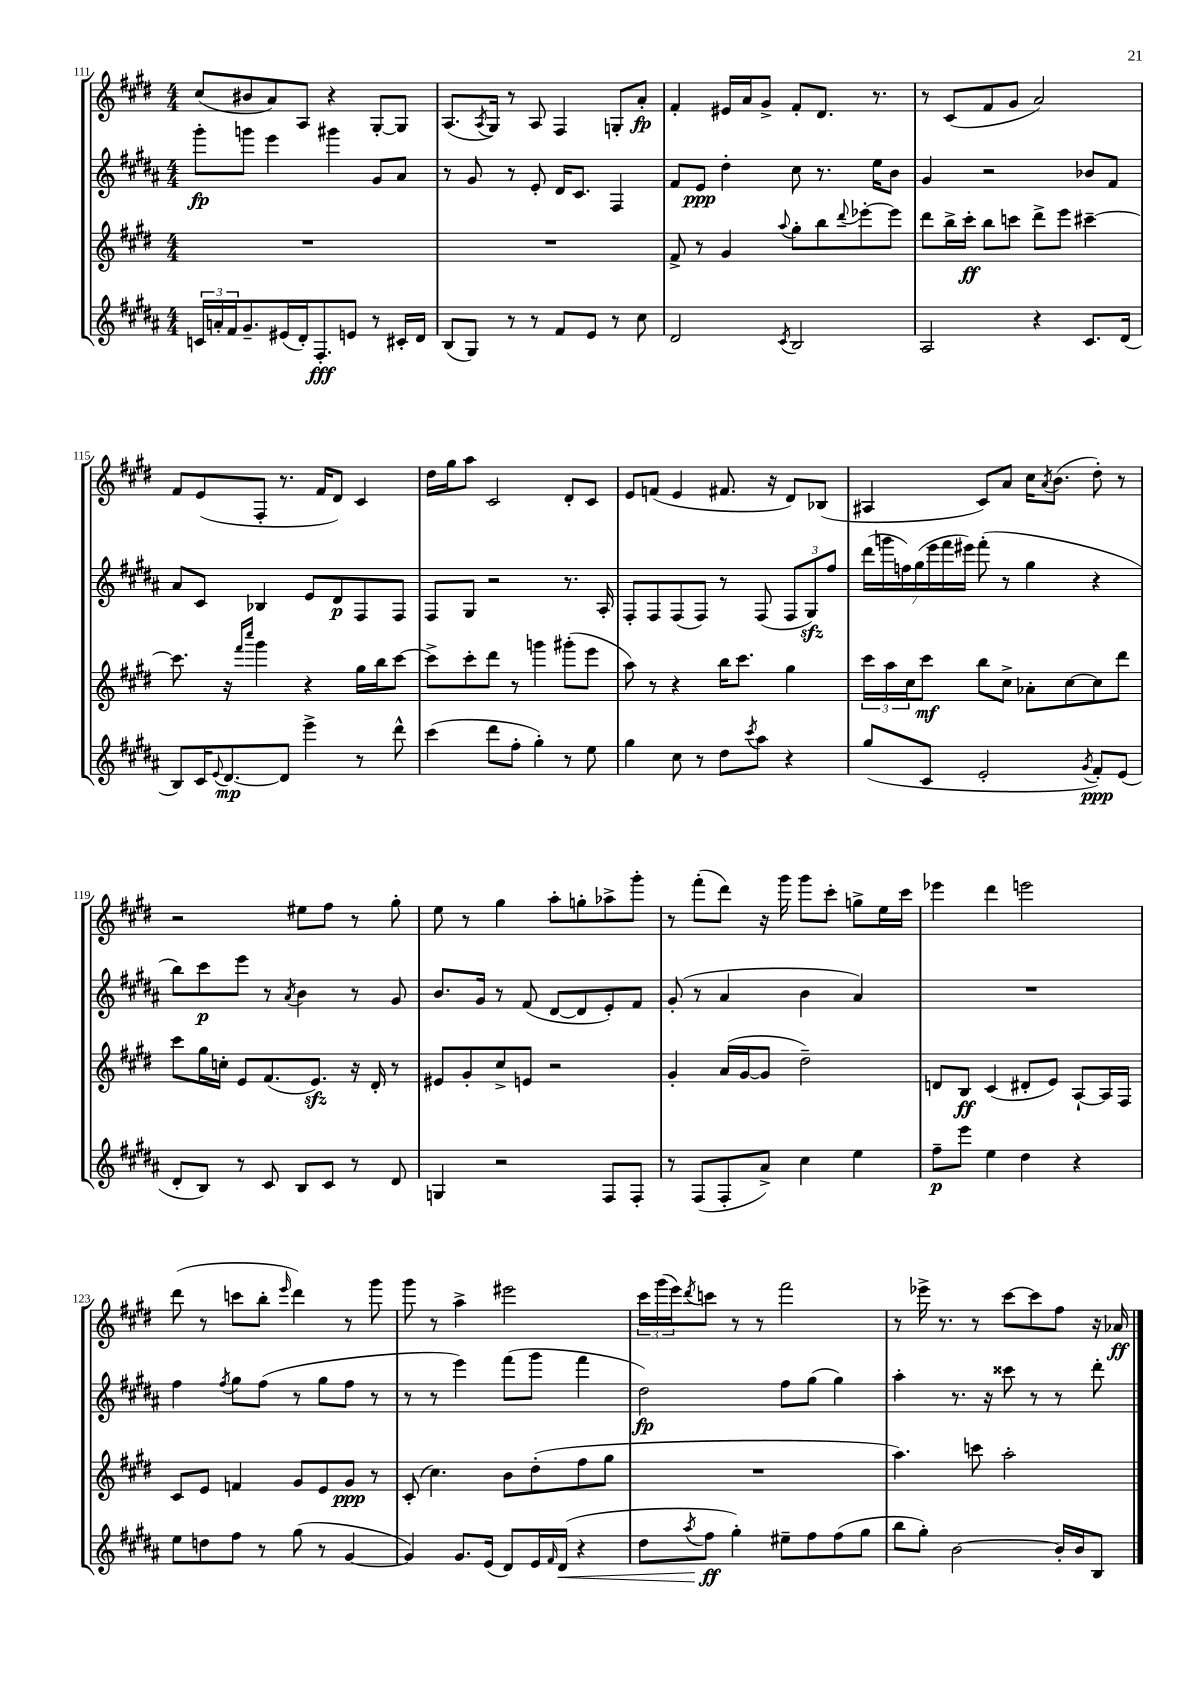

**kern	**kern	**kern	**kern
*staff4	*staff3	*staff2	*staff1
*clefG2	*clefG2	*clefG2	*clefG2
*k[f#c#g#d#a#]	*k[f#c#g#d#]	*k[f#c#g#d#a#]	*k[f#c#g#d#]
*M4/4	*M4/4	*M4/4	*M4/4
24c	1r	8ggg#'	(8cc#
24a'	.	.	.
24f#	.	.	.
8.g#~	.	8ggg	8b#
.	.	4eee	8a)
(16e#	.	.	.
16d#')	.	.	8A
8.F#'	.	.	.
.	.	4ggg#	4r
8e	.	.	.
8r	.	8g#	[8G#'
16c#'	.	8a#	8G#]
16d#	.	.	.
=	=	=	=
(8B	1r	8r	(8.A
8G#)	.	8g#	.
.	.	.	8qA
.	.	.	16G#)
8r	.	8r	8r
8r	.	8e'	8A
8f#	.	16d#	4F#
.	.	8.c#	.
8e	.	.	.
8r	.	4F#	8G'
8cc#	.	.	8a'
=	=	=	=
2d#	8f#^	8f#	4f#'
.	8r	8e	.
.	4g#	4dd#'	16e#
.	.	.	16a
.	.	.	8g#^
8qc#	8qqaa	.	.
2B	8gg#'	8cc#	8f#'
.	8bb	8.r	8.d#
.	8qqddd#	.	.
.	[8eee-'	.	.
.	.	16ee	8.r
.	8eee-]	8b	.
=	=	=	=
2A#	8ddd#	4g#	8r
.	16bb^	.	(8c#
.	16ccc#'	.	.
.	8bb	2r	8f#
.	8ccc	.	8g#
4r	8ddd#^	.	2a)
.	8eee	.	.
8.c#	[4ccc#~	8b-	.
.	.	8f#	.
(16d#	.	.	.
=	=	=	=
8B)	8.ccc#]	8a#	8f#
16c#	.	8c#	(8e
8qqe	.	.	.
[8.d#	16r	.	.
.	16qqfff#	.	.
.	16qqcccc#	.	.
.	4ggg#	4B-	8F#'
8d#]	.	.	8.r
4eee^	4r	8e	.
.	.	.	16f#
.	.	8d#	8d#)
8r	16gg#	8F#	4c#
.	16bb	.	.
8ddd#^^	[8ccc#	8F#	.
=	=	=	=
(4ccc#	8ccc#^]	8F#	16dd#
.	.	.	16gg#
.	8ccc#'	8G#	8aa
8ddd#	8ddd#	2r	2c#
8ff#'	8r	.	.
4gg#')	4ggg	.	.
8r	(8ggg#'	8.r	8d#'
8ee	8eee	.	8c#
.	.	16A#'	.
=	=	=	=
4gg#	8aa)	8F#'	8e
.	8r	8F#	(8f
8cc#	4r	(8F#	4e
8r	.	8F#)	.
8dd#	16bb	8r	8.f#
.	8.ccc#	.	.
8qccc#	.	.	.
8aa#	.	(8F#	.
.	.	.	16r
4r	4gg#	12F#	8d#)
.	.	12G#)	.
.	.	.	(8B-
.	.	12ff#	.
=	=	=	=
(8gg#	24ccc#	(28ddd#	4A#
.	.	28ggg	.
.	24aa	.	.
.	.	28ff)	.
.	24cc#	.	.
.	.	(28gg#	.
8c#	8ccc#	.	.
.	.	28eee	.
.	.	28fff#	.
.	.	28eee#)	.
2e'	8bb	(8fff#'	8c#)
.	8cc#^	8r	8a
.	8a-'	4gg#	16cc#
.	.	.	8qa
.	.	.	(8.b
.	[8cc#	.	.
8qg#	.	.	.
8f#')	8cc#]	4r	8dd#')
(8e	8ddd#	.	8r
=	=	=	=
8d#'	8ccc#	8bb)	2r
8B)	16gg#	8ccc#	.
.	16cc'	.	.
8r	8e	8eee	.
8c#	(8.f#	8r	.
.	.	8qa#	.
8B	.	4b	8ee#
.	8.e)	.	.
8c#	.	.	8ff#
8r	16r	8r	8r
.	16d#'	.	.
8d#	8r	8g#	8gg#'
=	=	=	=
4G	8e#	8.b	8ee
.	8g#'	.	8r
.	.	16g#	.
2r	8cc#^	8r	4gg#
.	8e	(8f#	.
.	2r	[8d#	8aa'
.	.	8d#]	8gg'
8F#	.	8e')	8aa-^
8F#'	.	8f#	8ggg#'
=	=	=	=
8r	4g#'	(8g#'	8r
(8F#	.	8r	(8fff#'
8F#'	(16a	4a#	8ddd#)
.	[16g#	.	.
8a#^)	8g#]	.	16r
.	.	.	16ggg#
4cc#	2dd#~)	4b	8ggg#
.	.	.	8ccc#'
4ee	.	4a#)	8gg^
.	.	.	16ee
.	.	.	16ccc#
=	=	=	=
8ff#~	8d	1r	4eee-
8eee	8B	.	.
4ee	(4c#	.	4ddd#
4dd#	8d#'	.	2eee
.	8e)	.	.
4r	[8A`	.	.
.	16A]	.	.
.	16F#	.	.
=	=	=	=
8ee	8c#	4ff#	(8ddd#
8dd	8e	.	8r
.	.	8qff#	.
8ff#	4f	8gg#	8ccc
8r	.	(8ff#	8bb'
.	.	.	16qqeee
(8gg#	8g#	8r	4ddd#)
8r	8e	8gg#	.
[4g#	8g#	8ff#	8r
.	8r	8r	8ggg#
=	=	=	=
4g#])	(8c#'	8r	8ggg#
.	4.cc#)	8r	8r
8.g#	.	4eee)	4aa^
(16e	.	.	.
8d#)	8b	(8fff#	2eee#
16e	(8dd#'	8ggg#	.
16qqf#	.	.	.
(16d#	.	.	.
4r	8ff#	4fff#	.
.	8gg#	.	.
=	=	=	=
8dd#	1r	2dd#)	24ccc#
.	.	.	(24ggg#
.	.	.	24eee)
8qaa#	.	.	8qddd#
8ff#	.	.	8ccc
4gg#')	.	.	8r
.	.	.	8r
8ee#~	.	8ff#	2fff#
8ff#	.	(8gg#	.
(8ff#	.	4gg#)	.
8gg#	.	.	.
=	=	=	=
8bb	4.aa)	4aa#'	8r
8gg#')	.	.	16eee-^
.	.	.	8.r
[2b	.	8.r	.
.	8ccc	.	8r
.	.	16r	.
.	2aa'	8ccc##	[8ccc#
.	.	8r	8ccc#]
16b']	.	8r	8ff#
16b	.	.	.
8B	.	8ddd#'	16r
.	.	.	16a-
==	==	==	==
*-	*-	*-	*-
